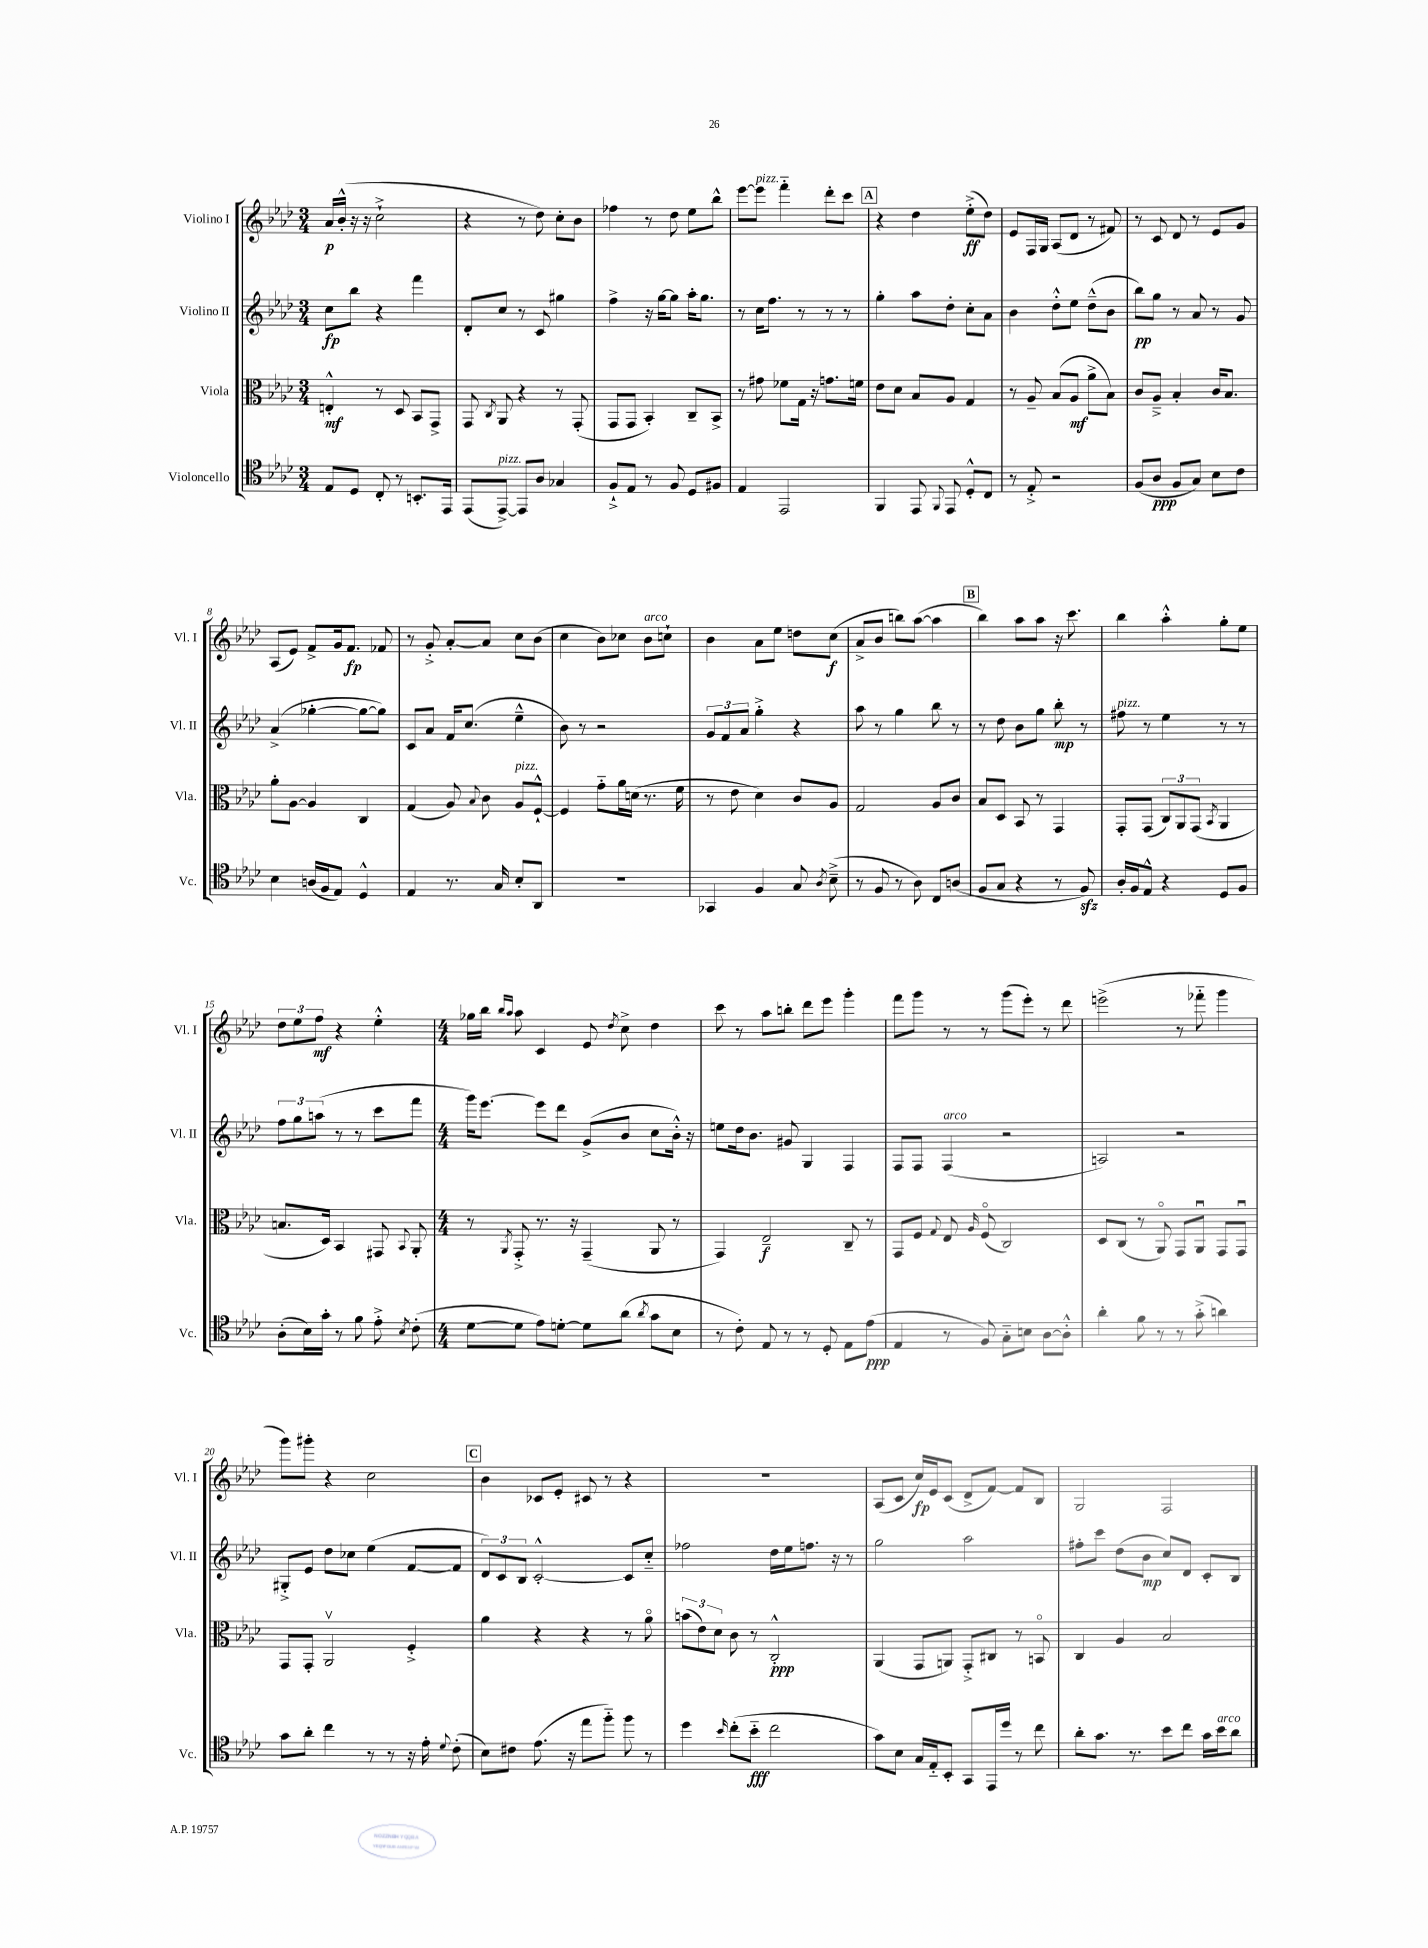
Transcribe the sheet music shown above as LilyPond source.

<<
\new StaffGroup <<
\new Staff = "s0" \with { instrumentName = "Violino I" shortInstrumentName = "Vl. I" } {
    \clef treble \key aes \major \numericTimeSignature \time 3/4
    \autoBeamOff aes'16[\p bes'16]-.-^( r16 r16 c''2-!-> |
    r4 r8 des''8) c''8[-. bes'8] |
    fes''4 r8 des''8 ees''8[ bes''8]-^ |
    ees'''8[~ ees'''8]^\markup { \italic "pizz." } f'''4-_ des'''8[-. c'''8] |
    \mark \markup { \box "A" } r4 des''4 ees''8[-.->\ff( des''8]) |
    ees'8[ f16 g16] aes8[( des'8] r8 fis'8) |
    r8 c'8 des'8 r8 ees'8[ g'8] |
    aes8[( ees'8]) f'8[-> g'16 f'8.]\fp fes'8 |
    r8 g'8-.-> aes'8[~-. aes'8] c''8[ bes'8]( |
    c''4 bes'8[) ces''8] bes'8[^\markup { \italic "arco" } c''8]-! |
    bes'4 aes'8[ ees''8] d''8[ c''8]\f( |
    aes'8[-> bes'8] b''8[) aes''8]~( aes''4 |
    \mark \markup { \box "B" } bes''4) aes''8[ aes''8] r16 c'''8. |
    bes''4 aes''4-.-^ g''8[-. ees''8] |
    \tuplet 3/2 { des''8[ ees''8 f''8]\mf } r4 ees''4-.-^ |
    \numericTimeSignature \time 4/4 ges''16[ bes''16] \grace { bes''16[ aes''16] } aes''8 c'4 ees'8 \acciaccatura { des''8 } c''8-> des''4 |
    c'''8 r8 aes''8[ b''8]-. des'''8[ ees'''8] g'''4-. |
    f'''8[ g'''8] r8 r8 g'''8[( ees'''8]-.) r8 des'''8 |
    e'''2->( r8 fes'''8-_ g'''4 |
    g'''8[) gis'''8]-. r4 c''2 |
    \mark \markup { \box "C" } bes'4 ces'8[ ees'8]-. cis'8 r8 r4 |
    R1 |
    aes8[( c'8] c''16[\fp) ees'16 c'8]( des'8[-> f'8]~) f'8[ bes8] |
    g2 f2 \bar "|." |
}
\new Staff = "s1" \with { instrumentName = "Violino II" shortInstrumentName = "Vl. II" } {
    \clef treble \key aes \major \numericTimeSignature \time 3/4
    \autoBeamOff c''8[\fp bes''8] r4 f'''4 |
    des'8[-. c''8] r8 c'8 gis''4 |
    f''4-> r16 g''16[~ g''8] aes''16[-. g''8.] |
    r8 c''16[ f''8.] r8 r8 r8 |
    \mark \markup { \box "A" } g''4-. aes''8[ des''8]-. c''8[-. aes'8] |
    bes'4 des''8[-.-^ ees''8] des''8[---^( bes'8] |
    bes''8[\pp) g''8] r8 aes'8 r8 g'8 |
    aes'4->( ges''4~-. ges''8[~ ges''8]) |
    c'8[ aes'8] f'16[ c''8.]( ees''4---^ |
    bes'8) r8 r2 |
    \tuplet 3/2 { g'8[ f'8 aes'8] } g''4-.-> r4 |
    aes''8 r8 g''4 bes''8 r8 |
    \mark \markup { \box "B" } r8 des''8 bes'8[ g''8] bes''8-.\mp r8 |
    fis''8^\markup { \italic "pizz." } r8 ees''4 r8 r8 |
    \tuplet 3/2 { f''8[ g''8 a''8]( } r8 r8 c'''8[ f'''8] |
    \numericTimeSignature \time 4/4 g'''16[) ees'''8.]~ ees'''8[ des'''8] g'8[->( bes'8] c''8[ bes'16]-.-^) r16 |
    e''8[ des''16 bes'8.] gis'8 g4 f4 |
    f8[ f8] f4^\markup { \italic "arco" }( r2 |
    a2) r2 |
    gis8[-.-> ees'8] des''8[ ces''8] ees''4( f'8[~ f'8] |
    \mark \markup { \box "C" } \tuplet 3/2 { des'8[) c'8 bes8] } c'2~-.-^ c'8[ c''8]-_ |
    fes''2 des''16[ ees''16 f''8.] r16 r8 |
    g''2 aes''2 |
    fis''8[-. c'''8] des''8[( bes'8]\mp c''8[) des'8] c'8[-. bes8] \bar "|." |
}
\new Staff = "s2" \with { instrumentName = "Viola" shortInstrumentName = "Vla." } {
    \clef alto \key aes \major \numericTimeSignature \time 3/4
    \autoBeamOff e4-.-^\mf r8 des8 bes,8[ g,8]-> |
    g,8 \acciaccatura { c8 } aes,8 r4 r8 g,8-.( |
    g,8[ g,8] bes,4-.) c8[-- bes,8]-> |
    r8 gis'8 fes'8[ g16] r16 g'8.[ f'16] |
    \mark \markup { \box "A" } ees'8[ des'8] bes8[ aes8] g4 |
    r8 aes8-- bes8[( aes8]\mf aes'8[-> bes8]) |
    c'8[ aes8]---> bes4-. c'16[ bes8.] |
    aes'8[-. aes8]~ aes4 c4 |
    g4( aes8) \appoggiatura { bes8 } c'8 aes8[^\markup { \italic "pizz." } f8]~-!-^ |
    f4 g'8[-_ aes'16 d'16]( r8. f'16 |
    r8 ees'8 des'4) c'8[ aes8] |
    g2 aes8[ c'8] |
    \mark \markup { \box "B" } bes8[ des8] bes,8 r8 g,4 |
    g,8[-. g,8]( \tuplet 3/2 { c8[) aes,8 g,8]( } \acciaccatura { bes,8 } aes,4 |
    b8.[ des16]) bes,4 gis,8 \appoggiatura { bes,8 } aes,8-. |
    \numericTimeSignature \time 4/4 r8 \acciaccatura { aes,8 } g,8-.-> r8. r16 g,4--( aes,8 r8 |
    g,4) ees2--\f c8-- r8 |
    g,8[ f8] \appoggiatura { g8 } ees8 \grace { aes16 } f8\flageolet( c2) |
    des8[ c8]( r8 aes,8\flageolet) g,8[ aes,8]\downbow g,8[ g,8]\downbow |
    g,8[ g,8]-. aes,2\upbow f4-.-> |
    \mark \markup { \box "C" } aes'4 r4 r4 r8 aes'8\flageolet |
    \tuplet 3/2 { b'8[( ees'8) des'8] } c'8 r8 c2-.-^\ppp |
    aes,4( g,8[ a,8]) g,8[-.-> cis8] r8 b,8\flageolet |
    c4 aes4 bes2 \bar "|." |
}
\new Staff = "s3" \with { instrumentName = "Violoncello" shortInstrumentName = "Vc." } {
    \clef tenor \key aes \major \numericTimeSignature \time 3/4
    \autoBeamOff ees8[ des8] c8-. r8 b,8.[-. ees,16] |
    ees,8[( ees,8]~->^\markup { \italic "pizz." }) ees,8[ aes8] ges4 |
    f8[-!-> ees8] r8 f8 des8[ fis8] |
    ees4 ees,2 |
    \mark \markup { \box "A" } f,4 ees,8 \appoggiatura { f,8 } ees,8 des8[-.-^ c8] |
    r8 ees8-.-> r2 |
    f8[( aes8]\ppp f8[ g8]) bes8[ c'8] |
    bes4 a16[( f16 ees8]) des4-^ |
    ees4 r8. g16 bes8[-. aes,8] |
    R2. |
    ges,4 f4 g8 \acciaccatura { aes8 } bes8--->( |
    r8 f8 r8 aes8) c8[ a8]( |
    \mark \markup { \box "B" } f8[ g8] r4 r8 f8\sfz) |
    aes16[-. f16 ees8]-^ r4 des8[ f8] |
    aes8[-.( bes16) g'16]-. r8 f'8 ees'8-.-> \acciaccatura { bes8 } c'8-.( |
    \numericTimeSignature \time 4/4 des'8[~ des'8] ees'8[) d'8]~-. d'8[ aes'8]( \acciaccatura { aes'8 } g'8[ bes8] |
    r8 c'8-.) ees8 r8 r8 des8-. ees8[ ees'8]\ppp( |
    ees4 r8 f8) g8[-_ b8] aes8[~ aes8]-.-^ |
    aes'4-. f'8 r8 r8 g'8-.->( a'4) |
    g'8[ aes'8]-. c''4 r8 r8 r16 ees'16-. \appoggiatura { des'8 } c'8-.( |
    \mark \markup { \box "C" } bes8[) cis'8] ees'8.( r16 ees''8[ f''8]-_) f''8 r8 |
    des''4 \grace { bes'16 } c''8[-.( bes'8]-_\fff c''2 |
    g'8[) bes8] g16[ ees16-_ bes,8]-. g,8[ ees,16 des''16] r8 c''8 |
    aes'8[-. g'8.] r8. bes'8[ c''8] g'16[ bes'16^\markup { \italic "arco" } aes'8] \bar "|." |
}
>>
>>
